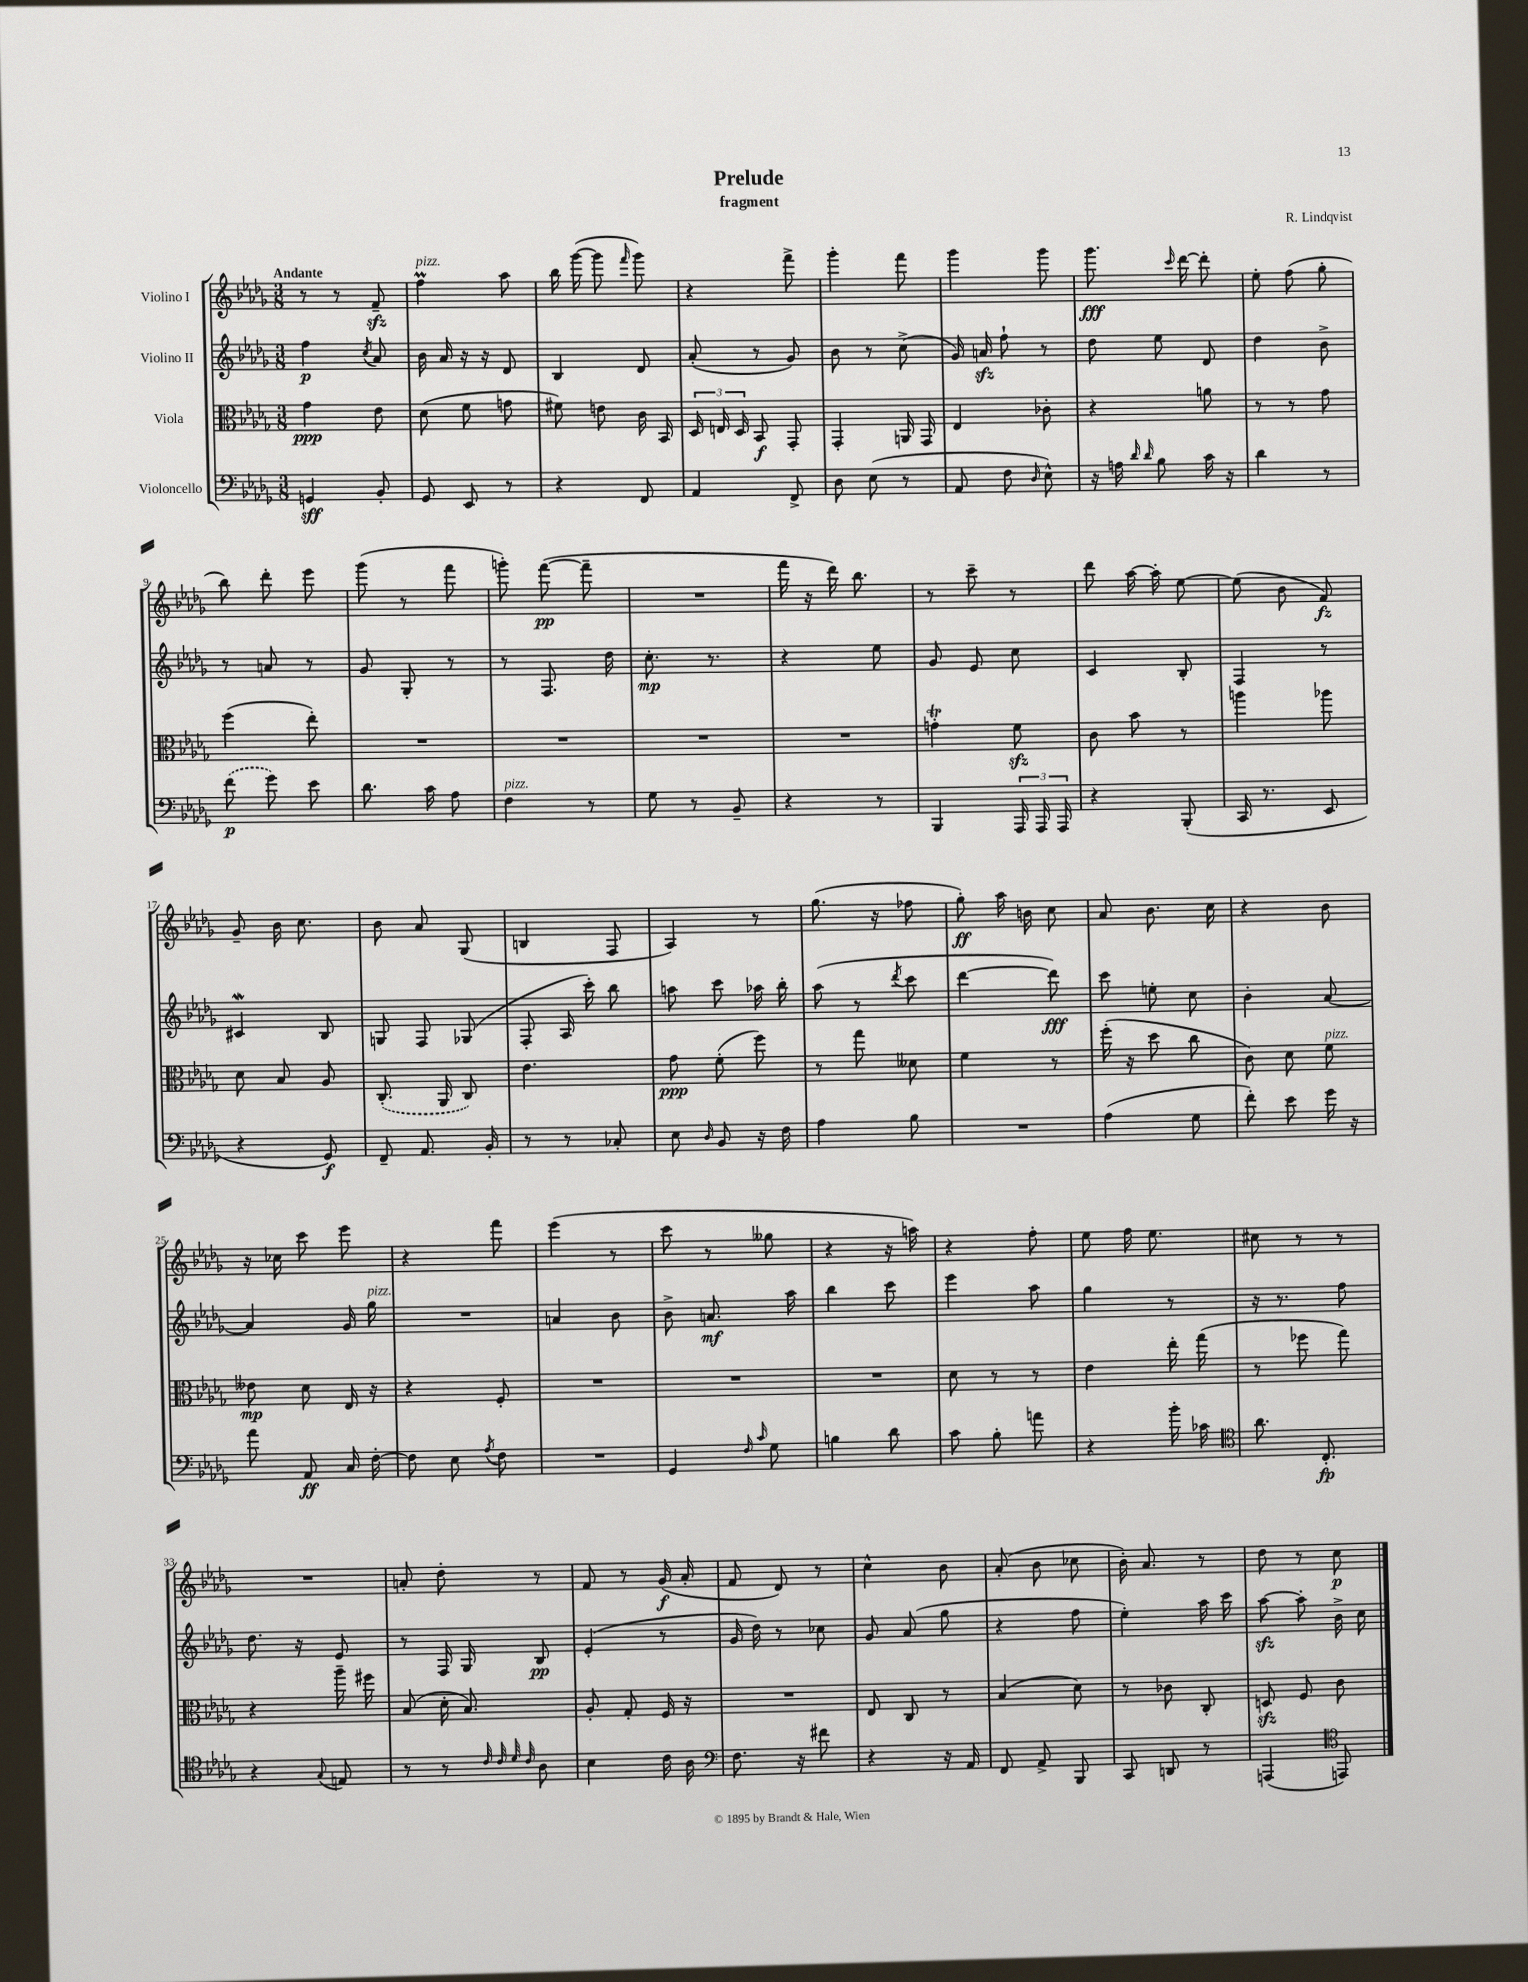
\header { title = "Prelude" composer = "R. Lindqvist" subtitle = "fragment" }
<<
\new StaffGroup <<
\new Staff = "s0" \with { instrumentName = "Violino I" } {
    \clef treble \key des \major \numericTimeSignature \time 3/8 \tempo "Andante"
    \autoBeamOff r8 r8 f'8--\sfz |
    f''4\prall^\markup { \italic "pizz." } aes''8 |
    bes''16 ges'''16~( ges'''8 \grace { f'''16 } ges'''8) |
    r4 f'''8-> |
    ges'''4-. f'''8 |
    ges'''4 ges'''8 |
    ges'''8.\fff \grace { c'''16 } des'''16~ des'''8-. |
    ees''8-. f''8( ges''8-. |
    bes''8) des'''8-. ees'''8 |
    ges'''8( r8 f'''8 |
    g'''8-.) f'''8~\pp( f'''8-- |
    R4. |
    f'''16 r16 des'''16) bes''8. |
    r8 c'''8-- r8 |
    des'''8 aes''16~ aes''16-. ees''8~ |
    ees''8( bes'8 f'8\fz) |
    ges'8-- bes'16 c''8. |
    bes'8 aes'8 ges8( |
    b4 f8 |
    aes4) r8 |
    ges''8.( r16 fes''8 |
    ges''8-.\ff) aes''16 b'16 c''8 |
    aes'8 bes'8. c''16 |
    r4 bes'8 |
    r16 ces''16 c'''8 ees'''8 |
    r4 f'''8 |
    ees'''4( r8 |
    c'''8 r8 geses''8 |
    r4 r16 a''16) |
    r4 f''8-. |
    ees''8 f''16 ees''8. |
    cis''8 r8 r8 |
    R4. |
    a'8-. des''8-. r8 |
    f'8 r8 ges'16\f( aes'16-. |
    f'8 des'8) r8 |
    c''4-^ bes'8 |
    aes'8-.( bes'8 ces''8 |
    bes'16-.) aes'8. r8 |
    des''8 r8 c''8\p \bar "|." |
}
\new Staff = "s1" \with { instrumentName = "Violino II" } {
    \clef treble \key des \major \numericTimeSignature \time 3/8
    \autoBeamOff f''4\p \acciaccatura { c''8 } aes'8 |
    bes'16 aes'16 r16 r16 des'8 |
    bes4 des'8 |
    aes'8-.( r8 ges'8) |
    bes'8 r8 c''8->( |
    ges'16) a'16\sfz f''8-! r8 |
    des''8 ees''8 des'8 |
    des''4 bes'8-> |
    r8 a'8 r8 |
    ges'8 ges8-. r8 |
    r8 f8. des''16 |
    c''8.-.\mp r8. |
    r4 ees''8 |
    ges'8 ees'8 c''8 |
    c'4 bes8-. |
    f4 r8 |
    cis'4\mordent bes8 |
    g8 f8 ges8( |
    f8-. aes16 c'''16-.) bes''8 |
    a''8 c'''8 aes''16 bes''16-. |
    aes''8( r8 \acciaccatura { des'''8 } c'''8 |
    des'''4~ des'''8\fff) |
    c'''8 e''8-. c''8 |
    bes'4-. aes'8~ |
    aes'4 ges'16 ges''16^\markup { \italic "pizz." } |
    R4. |
    a'4 bes'8 |
    bes'8-> a'8.\mf aes''16 |
    bes''4 c'''8 |
    ees'''4 aes''8 |
    ges''4 r8 |
    r16 r8. f''8 |
    des''8. r16 ees'8 |
    r8 f16 ges16 bes8\pp |
    ees'4-.( r8 |
    ges'16 des''16) r8 ces''8 |
    ges'8 aes'8( ges''8 |
    r4 f''8 |
    ees''4-.) aes''16 c'''16 |
    aes''8~\sfz aes''8-. bes'16-> c''16 \bar "|." |
}
\new Staff = "s2" \with { instrumentName = "Viola" } {
    \clef alto \key des \major \numericTimeSignature \time 3/8
    \autoBeamOff ges'4\ppp ees'8 |
    des'8( f'8 g'8 |
    fis'8) e'8 c'16 bes,16 |
    \tuplet 3/2 { des16 e16 des16 } bes,8\f ges,8-. |
    ges,4-. a,16 ges,16 |
    ees4 ces'8-. |
    r4 a'8 |
    r8 r8 ges'8 |
    f''4( ees''8-.) |
    R4. |
    R4. |
    R4. |
    R4. |
    g'4-.\trill f'8\sfz |
    c'8 bes'8 r8 |
    a''4 aes''8 |
    des'8 bes8 aes8 |
    \once \slurDashed c8.-.( aes,16 c8) |
    ees'4. |
    ges'8\ppp f'8-.( f''8) |
    r8 ges''8 deses'8 |
    f'4 r8 |
    f''16-.( r16 des''8 c''8 |
    c'8) des'8 f'8^\markup { \italic "pizz." } |
    eeses'8\mp des'8 ees16 r16 |
    r4 f8-. |
    R4. |
    R4. |
    R4. |
    des'8 r8 r8 |
    ees'4 ees''16-. ges''16( |
    r8 fes''8 ges''8) |
    r4 aes''16-- fis''16 |
    bes8( des'16-. bes8.) |
    aes8-. ges8-. f16 r16 |
    R4. |
    ees8 c8 r8 |
    bes4( des'8) |
    r8 ces'8 c8-. |
    d8\sfz f8 c'8 \bar "|." |
}
\new Staff = "s3" \with { instrumentName = "Violoncello" } {
    \clef bass \key des \major \numericTimeSignature \time 3/8
    \autoBeamOff g,4\sff bes,8-. |
    ges,8 ees,8 r8 |
    r4 f,8 |
    aes,4 f,8-> |
    des8 ees8( r8 |
    aes,8 f8 \grace { des16 } ees8-^) |
    r16 a16 \grace { des'16 des'16 } bes8 c'16 r16 |
    des'4 r8 |
    \once \slurDashed f'8\p( ges'8) ees'8 |
    des'8. c'16 aes8 |
    f4^\markup { \italic "pizz." } r8 |
    ges8 r8 bes,8-- |
    r4 r8 |
    bes,,4 \tuplet 3/2 { aes,,16 aes,,16 aes,,16 } |
    r4 bes,,8-.( |
    c,16 r8. ees,8 |
    r4 ges,8\f) |
    f,8-- aes,8. bes,16-. |
    r8 r8 ces8-. |
    ees8 \grace { des16 } bes,8 r16 f16 |
    aes4 bes8 |
    R4. |
    aes4( ges8 |
    f'8-.) ees'8 ges'16 r16 |
    aes'8 aes,8\ff c16 f16~-. |
    f8 ees8 \acciaccatura { aes8 } f8 |
    R4. |
    ges,4 \grace { f16 c'16 } ges8 |
    b4 des'8 |
    c'8 bes8-. a'8 |
    r4 bes'16-. ces'16 |
    \clef tenor aes'8. c8.-.\fp |
    r4 \appoggiatura { ges8 } e8 |
    r8 r8 \grace { c'32 c'32 des'32 c'32 } aes8 |
    bes4 c'16 aes16 |
    \clef bass f8. r16 fis'8 |
    r4 r16 aes,16 |
    f,8 aes,8-> bes,,8 |
    c,8 d,8 r8 |
    a,,4( \clef tenor e,8) \bar "|." |
}
>>
>>
